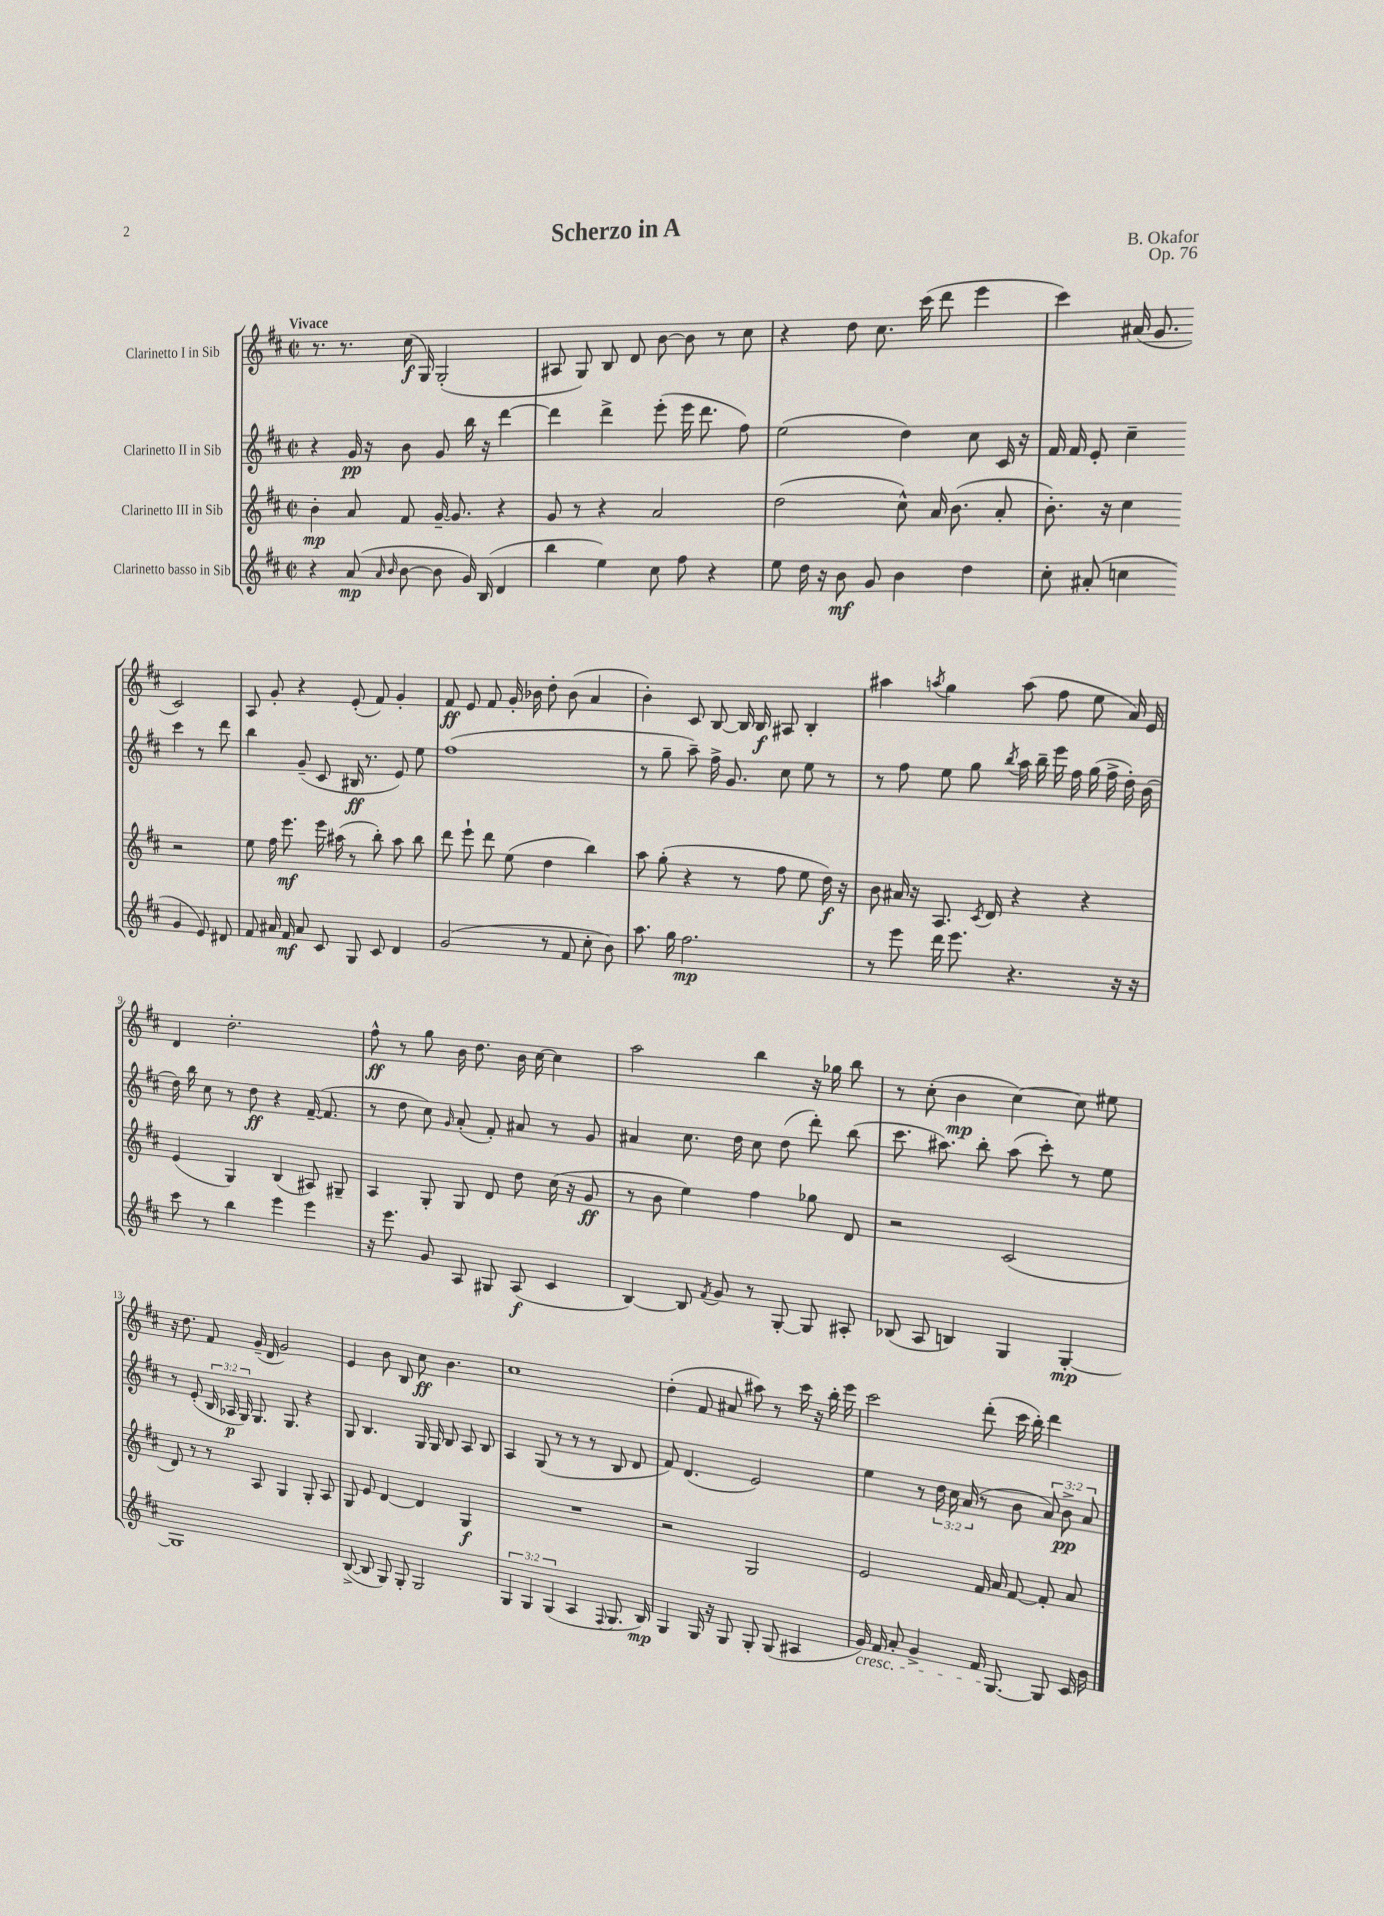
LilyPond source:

\header { title = "Scherzo in A" composer = "B. Okafor" opus = "Op. 76" }
<<
\new StaffGroup <<
\new Staff = "s0" \with { instrumentName = "Clarinetto I in Sib" } {
    \clef treble \key d \major \defaultTimeSignature \time 2/2 \tempo "Vivace"
    \autoBeamOff r8. r8. cis''16\f( g16) g2-.( |
    ais8 g8) b8 d'8 b'8~ b'8 r8 cis''8 |
    r4 d''8 cis''8. cis'''16( d'''8 e'''4 |
    cis'''4) ais'16( g'8. cis'2) |
    a8 g'8-. r4 e'8-.( fis'8) g'4-. |
    fis'8\ff e'8 fis'8 g'16-. bes'16 d''8-. bes'8( a'4 |
    b'4-.) cis'8 b8~ b16 b16\f ais8 b4-. |
    ais''4 \acciaccatura { a''8 } g''4 a''8( fis''8 e''8 a'16) e'16 |
    d'4 d''2.-. |
    fis''8-^\ff r8 g''8 b'16 d''8. b'16 cis''16~ cis''4 |
    a''2 b''4 r16 ges''16 b''8 |
    r8 cis''8-.( b'4\mp cis''4~) cis''8 eis''8 |
    r16 d''8. fis'8 g'16--( d'16 g'2) |
    e'4 b'8 b8 cis''8\ff b'4. |
    cis''1 |
    d''4-.( fis'8 ais'8 ais''8) r8 cis'''16 r16 b''16-. e'''16 |
    cis'''2 d'''8-.( cis'''16 b''16-.) d'''4 \bar "|." |
}
\new Staff = "s1" \with { instrumentName = "Clarinetto II in Sib" } {
    \clef treble \key d \major \defaultTimeSignature \time 2/2 \override Staff.TupletNumber.text = #tuplet-number::calc-fraction-text
    \autoBeamOff r4 g'16\pp r16 b'8 g'8 b''16 r16 d'''4~ |
    d'''4 d'''4-> e'''8-.( e'''16 d'''8. fis''8) |
    e''2( d''4) cis''8 cis'16 r16 |
    fis'16 fis'16 e'8-. cis''4-- cis'''4 r8 d'''8 |
    b''4 g'8--( cis'8 bis16\ff r8. e'8) e''8 |
    fis''1( |
    r8 g''8-- a''8--) fis''16-> g'8. cis''8 e''8 r8 |
    r8 fis''8 e''8 g''8 \acciaccatura { b''8 } a''16 b''16-- e'''16 fis''16 g''16( fis''16-> d''16-.) b'16( |
    d''16) b''16 cis''8 r8 d''8\ff r4 fis'16~--( fis'8. |
    r8 d''8 cis''8) \grace { g'16 } a'8-.( fis'8-.) ais'8 r8 g'8 |
    ais'4 cis''8. d''16 cis''8 d''8( d'''8-.) b''8( |
    cis'''8. ais''8.) b''8-. ais''8( cis'''8-.) r8 e''8 |
    r8 e'8-.( \tuplet 3/2 { b16 aes16\p g16) } g8. g8. r4 |
    g8 b4. g16 g16 b8 a8 b8 |
    a4 g8( r8 r8 r8 b8 d'8 |
    fis'8) d'4.( e'2) |
    e''4 r8 \tuplet 3/2 { d''16 cis''16 a'16( } r8 b'8 \tuplet 3/2 { a'8) b'8->\pp a'8 } \bar "|." |
}
\new Staff = "s2" \with { instrumentName = "Clarinetto III in Sib" } {
    \clef treble \key d \major \defaultTimeSignature \time 2/2
    \autoBeamOff b'4-.\mp a'8 fis'8 g'16~-- g'8. r4 |
    g'8 r8 r4 a'2 |
    d''2( cis''8-^) a'16 b'8.( a'8-. |
    b'8.-.) r16 cis''4 r2 |
    e''8 fis''16 e'''8.\mf e'''16 ais''16( r8 b''8-.) ais''8 b''8 |
    d'''8 e'''8-! d'''8 e''8( d''4 b''4) |
    a''8 g''8-.( r4 r8 fis''8 e''8 d''16\f) r16 |
    b'8 ais'16 r16 a8. \acciaccatura { cis'8 } d'16 r4 r4 |
    e'4( g4) b4( ais8) gis8-- |
    a4 g8-. g8 d'8 d''8 cis''16( r16 g'8\ff |
    r8 b'8 e''4) fis''4 ges''8 d'8 |
    r2 cis'2( |
    d'8) r8 r8 a8 g4 g8-. a8 |
    g8 e'8 d'4~ d'4 g4\f |
    R1 |
    r2 g2 |
    e'2 fis'16 a'16 fis'8~ fis'8-. a'8 \bar "|." |
}
\new Staff = "s3" \with { instrumentName = "Clarinetto basso in Sib" } {
    \clef treble \key d \major \defaultTimeSignature \time 2/2 \override Staff.TupletNumber.text = #tuplet-number::calc-fraction-text
    \autoBeamOff r4 a'8\mp( \grace { a'16 b'16 } b'8~ b'8 g'16) b16( d'4 |
    b''4 e''4) cis''8 fis''8 r4 |
    e''8 d''16 r16 b'8\mf g'8 b'4 d''4 |
    cis''8-. ais'8-.( c''4 g'4 e'8) dis'8 |
    fis'8 ais'16 fis'16\mf ais'8 cis'8 g8 cis'8 d'4 |
    g'2( r8 fis'8 cis''8-. b'8) |
    a''8. g''16 fis''2.\mp |
    r8 e'''8 d'''16 e'''8. r4. r16 r16 |
    cis'''8 r8 b''4 e'''4 e'''4 |
    r16 e'''8. g'8 a8 gis8 a8\f( cis'4 |
    b4~) b8 \acciaccatura { fis'8 } g'8 r8 g8~-. g8 ais8-. |
    bes8( a8 b4) g4 g4~-.\mp |
    g1 |
    b8~->( b8 g8) g8-. g2 |
    \tuplet 3/2 { g4 g4 g4( } a4 \appoggiatura { fis8 } g8. b16\mp) |
    g4 g16 r16 g8 g8-. g8( ais4 |
    g'16\cresc) fis'16 a'8-. g'4-> fis'16 g8.~\! g8 cis'16 b'16 \bar "|." |
}
>>
>>
